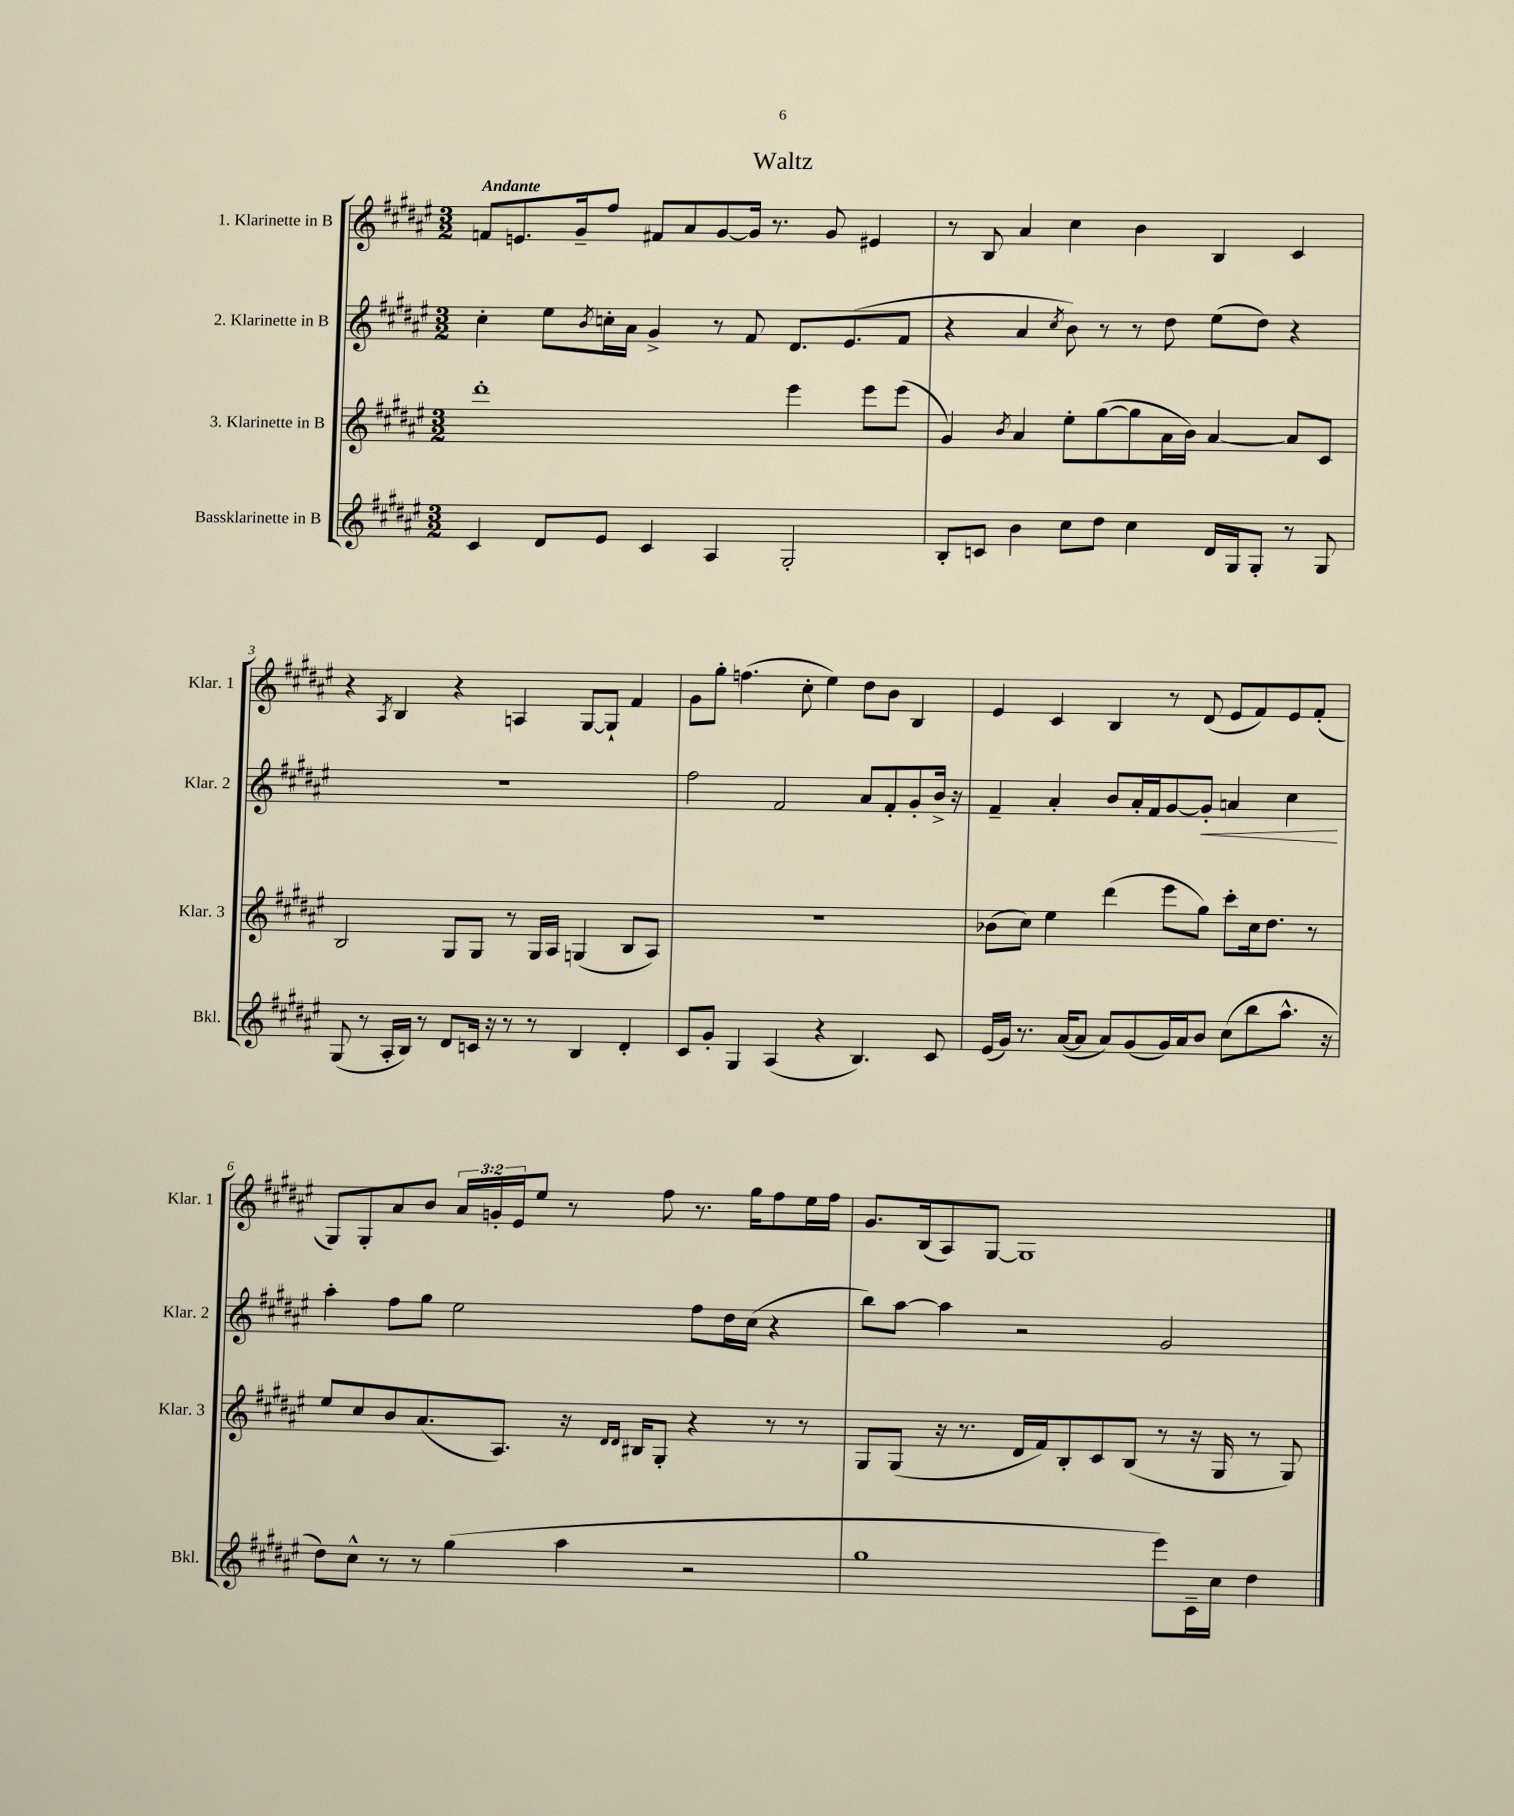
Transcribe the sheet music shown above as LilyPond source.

\header { title = "Waltz" }
<<
\new StaffGroup <<
\new Staff = "s0" \with { instrumentName = "1. Klarinette in B" shortInstrumentName = "Klar. 1" } {
    \clef treble \key fis \major \numericTimeSignature \time 3/2 \override Staff.TupletNumber.text = #tuplet-number::calc-fraction-text \tempo "Andante"
    f'8 e'8. gis'16-- fis''8 fis'8 ais'8 gis'8~ gis'16 r8. gis'8 eis'4 |
    r8 b8 ais'4 cis''4 b'4 b4 cis'4 |
    r4 \acciaccatura { ais8 } b4 r4 a4 gis8~ gis8-! fis'4 |
    gis'8 gis''8-. f''4.( cis''8-. eis''4) dis''8 b'8 b4 |
    eis'4 cis'4 b4 r8 dis'8( eis'8 fis'8) eis'8 fis'8-.( |
    gis8) gis8-. ais'8 b'8 \tuplet 3/2 { ais'16 g'16-. eis'16 } eis''8 r8 fis''8 r8. gis''16 fis''8 eis''16 fis''16 |
    gis'8. b16( ais8) gis8~ gis1 \bar "|." |
}
\new Staff = "s1" \with { instrumentName = "2. Klarinette in B" shortInstrumentName = "Klar. 2" } {
    \clef treble \key fis \major \numericTimeSignature \time 3/2
    cis''4-. eis''8 \acciaccatura { b'8 } c''16-. ais'16 gis'4-> r8 fis'8 dis'8. eis'8.( fis'8 |
    r4 ais'4 \acciaccatura { cis''8 } b'8) r8 r8 dis''8 eis''8( dis''8) r4 |
    R1. |
    fis''2 fis'2 ais'8 fis'8-. gis'8-. b'16-> r16 |
    fis'4-- ais'4-. b'8 ais'16-. fis'16 gis'8~ gis'8-.\< a'4 cis''4\! |
    ais''4-. fis''8 gis''8 eis''2 fis''8 dis''16 cis''16( r4 |
    b''8) ais''8~ ais''4 r2 gis'2 \bar "|." |
}
\new Staff = "s2" \with { instrumentName = "3. Klarinette in B" shortInstrumentName = "Klar. 3" } {
    \clef treble \key fis \major \numericTimeSignature \time 3/2
    dis'''1-. eis'''4 eis'''8 eis'''8( |
    gis'4) \acciaccatura { b'8 } ais'4 eis''8-. gis''8~( gis''8 ais'16 b'16) ais'4~ ais'8 cis'8 |
    b2 gis8 gis8 r8 gis16 ais16 g4( b8 ais8) |
    R1. |
    bes'8( cis''8) eis''4 dis'''4( eis'''8 gis''8) cis'''8-. cis''16 dis''8. r8 |
    eis''8 cis''8 b'8 ais'8.( ais8.) r16 \grace { dis'16 dis'16 } bis16 gis8-. r4 r8 r8 |
    gis8 gis8( r16 r8. dis'16 fis'16) b8-. cis'8 b8( r8 r16 gis16 r8 gis8) \bar "|." |
}
\new Staff = "s3" \with { instrumentName = "Bassklarinette in B" shortInstrumentName = "Bkl." } {
    \clef treble \key fis \major \numericTimeSignature \time 3/2
    cis'4 dis'8 eis'8 cis'4 ais4 gis2-. |
    b8-. c'8 b'4 cis''8 dis''8 cis''4 dis'16 gis16 gis8-. r8 gis8 |
    gis8( r8 ais16-. b16) r8 dis'8 c'16 r16 r8 r8 b4 dis'4-. |
    cis'8 gis'8-. gis4 ais4( r4 b4.) cis'8 |
    eis'16( gis'16) r8. ais'16~( ais'8 ais'8) gis'8( gis'16) ais'16 b'8 cis''8( b''8 ais''8.-^ r16 |
    dis''8) cis''8-^ r8 r8 gis''4( ais''4 r2 |
    gis''1 eis'''8) cis'16-- cis''16 dis''4 \bar "|." |
}
>>
>>
